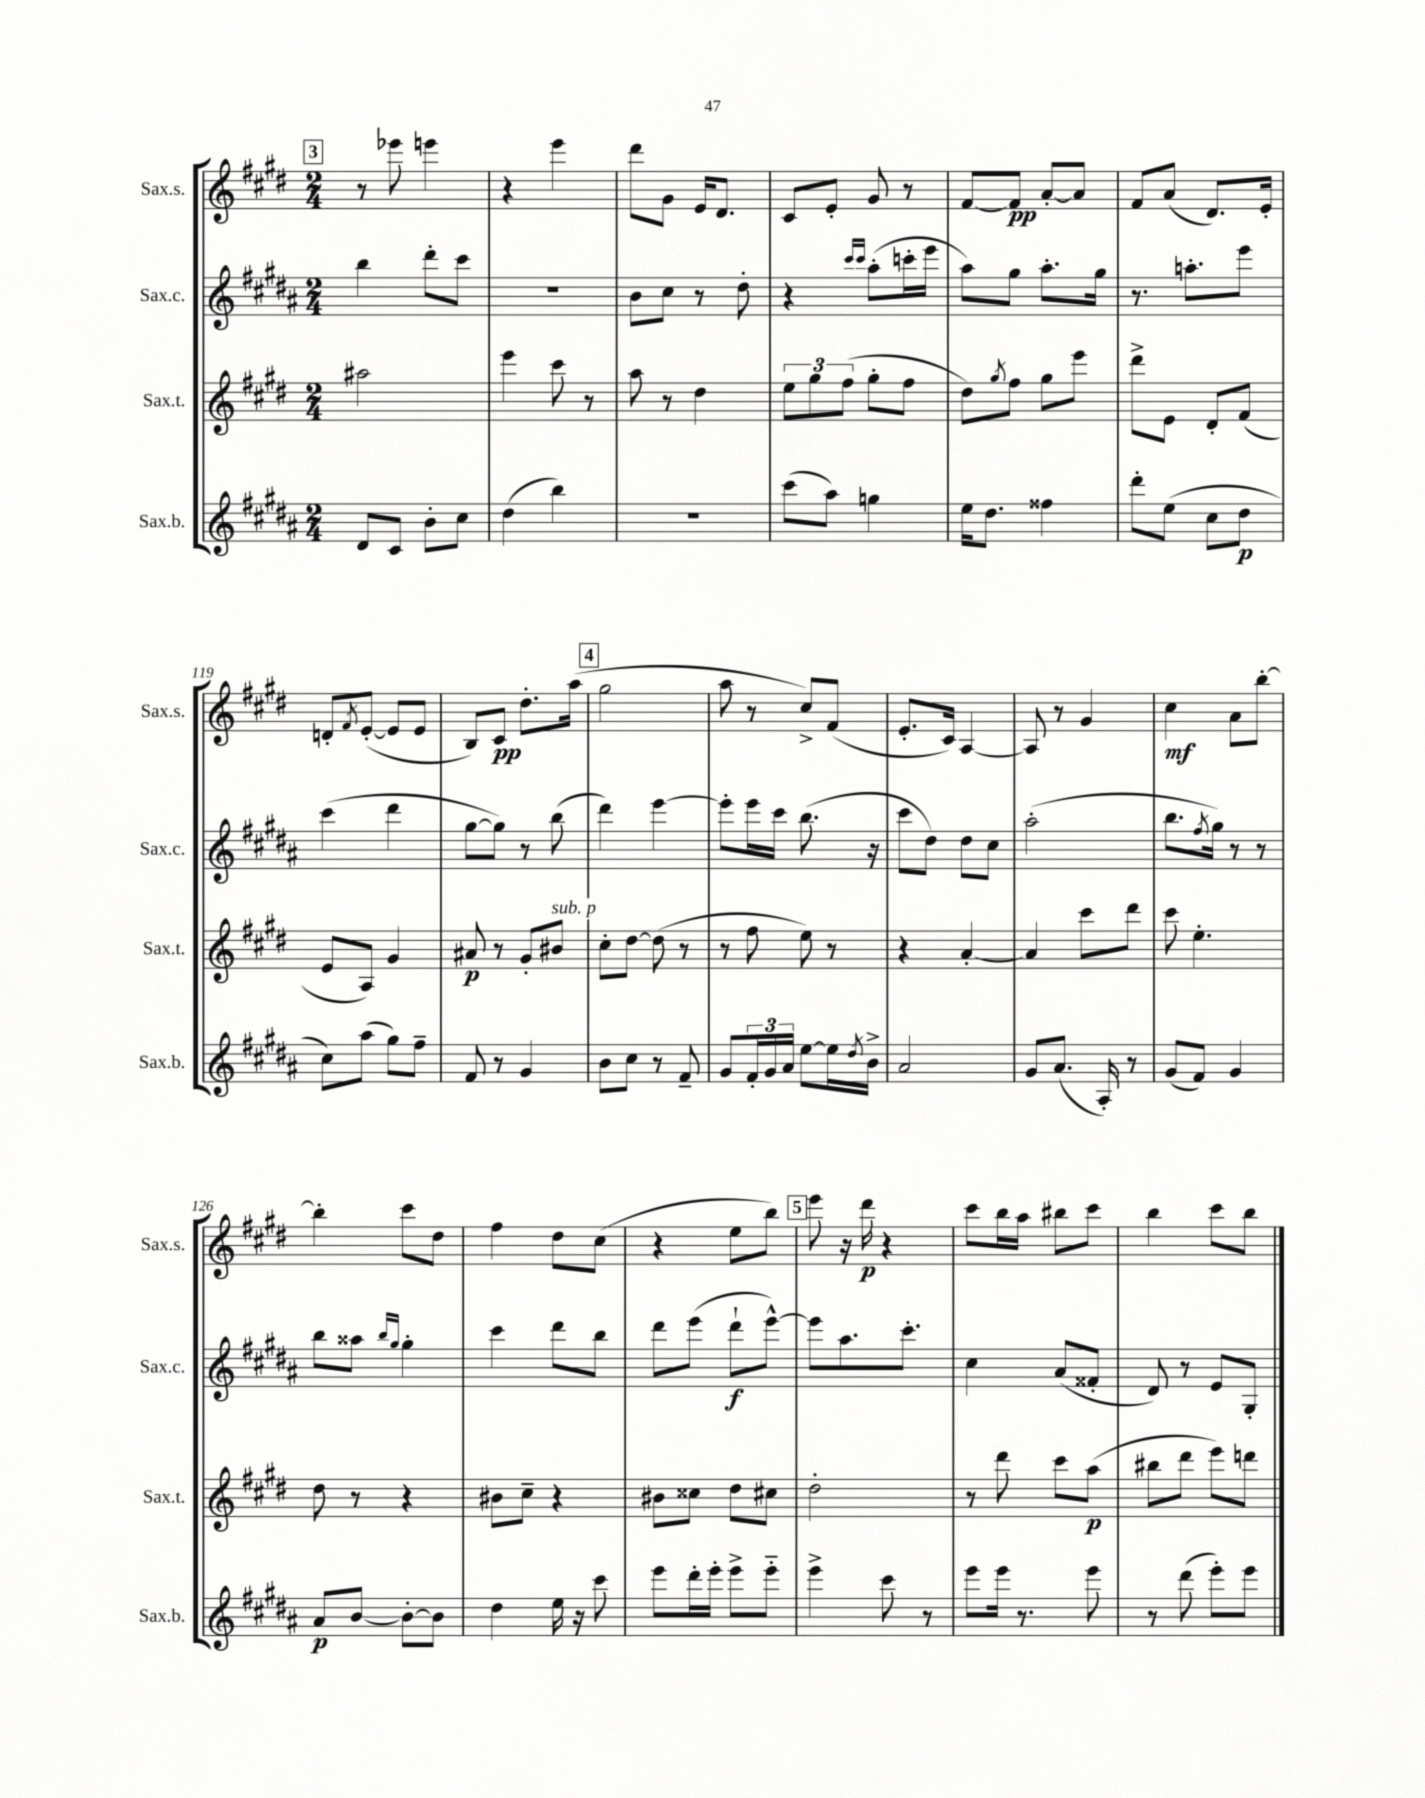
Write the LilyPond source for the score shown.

<<
\new StaffGroup <<
\new Staff = "s0" \with { instrumentName = "Sax.s." shortInstrumentName = "Sax.s." } {
    \clef treble \key e \major \numericTimeSignature \time 2/4
    \mark \markup { \box "3" } r8 ees'''8 e'''4 |
    r4 e'''4 |
    dis'''8 gis'8 e'16 dis'8. |
    cis'8 e'8-. gis'8 r8 |
    fis'8~ fis'8\pp a'8~-. a'8 |
    fis'8 a'8( dis'8.) e'16-. |
    d'8-. \acciaccatura { fis'8 } e'8~-.( e'8 e'8 |
    b8) cis'8\pp dis''8.-. a''16( |
    \mark \markup { \box "4" } gis''2 |
    a''8 r8 cis''8->) fis'8( |
    e'8.-. cis'16) a4~ |
    a8 r8 gis'4 |
    cis''4\mf a'8 b''8~-. |
    b''4-. cis'''8 dis''8 |
    fis''4 dis''8 cis''8( |
    r4 e''8 b''8) |
    \mark \markup { \box "5" } e'''8 r16 dis'''16\p r4 |
    cis'''8 b''16 a''16 bis''8 cis'''8 |
    b''4 cis'''8 b''8 \bar "|." |
}
\new Staff = "s1" \with { instrumentName = "Sax.c." shortInstrumentName = "Sax.c." } {
    \clef treble \key b \major \numericTimeSignature \time 2/4
    \mark \markup { \box "3" } b''4 dis'''8-. cis'''8 |
    r2 |
    b'8 cis''8 r8 dis''8-. |
    r4 \grace { cis'''16 cis'''16 } ais''8-.( c'''16-. e'''16 |
    ais''8) gis''8 ais''8.-. gis''16 |
    r8. a''8.-. e'''8 |
    cis'''4( dis'''4 |
    gis''8~ gis''8) r8 b''8( |
    \mark \markup { \box "4" } dis'''4) e'''4~ |
    e'''8-. e'''16 cis'''16 b''8.( r16 |
    cis'''8 dis''8) dis''8 cis''8 |
    ais''2-.( |
    b''8. \acciaccatura { fis''8 } gis''16) r8 r8 |
    b''8 aisis''8 \grace { b''16 gis''16 } gis''4-. |
    cis'''4 dis'''8 b''8 |
    dis'''8 e'''8( dis'''8-!\f e'''8~-^) |
    \mark \markup { \box "5" } e'''8 ais''8. cis'''8.-. |
    cis''4 ais'8( fisis'8-. |
    dis'8) r8 e'8 gis8-. \bar "|." |
}
\new Staff = "s2" \with { instrumentName = "Sax.t." shortInstrumentName = "Sax.t." } {
    \clef treble \key e \major \numericTimeSignature \time 2/4
    \mark \markup { \box "3" } ais''2 |
    e'''4 cis'''8 r8 |
    a''8 r8 dis''4 |
    \tuplet 3/2 { e''8 gis''8 fis''8( } gis''8-. fis''8 |
    dis''8) \acciaccatura { gis''8 } fis''8 gis''8 e'''8 |
    dis'''8-> e'8 dis'8-. fis'8( |
    e'8 a8) gis'4 |
    ais'8\p r8 gis'8-. bis'8^\markup { \italic "sub. p" } |
    \mark \markup { \box "4" } cis''8-. dis''8~ dis''8( r8 |
    r8 fis''8 e''8) r8 |
    r4 a'4~-. |
    a'4 cis'''8 dis'''8 |
    cis'''8 e''4.-. |
    dis''8 r8 r4 |
    bis'8 cis''8-- r4 |
    bis'8 cisis''8 dis''8 cis''8 |
    \mark \markup { \box "5" } dis''2-. |
    r8 dis'''8 cis'''8 a''8\p( |
    bis''8 dis'''8 e'''8) d'''8 \bar "|." |
}
\new Staff = "s3" \with { instrumentName = "Sax.b." shortInstrumentName = "Sax.b." } {
    \clef treble \key b \major \numericTimeSignature \time 2/4
    \mark \markup { \box "3" } dis'8 cis'8 b'8-. cis''8 |
    dis''4( b''4) |
    r2 |
    cis'''8( ais''8) g''4 |
    e''16 dis''8. fisis''4 |
    dis'''8-. e''8( cis''8 dis''8\p |
    cis''8) ais''8( gis''8) fis''8-- |
    fis'8 r8 gis'4 |
    \mark \markup { \box "4" } b'8 cis''8 r8 fis'8-- |
    gis'8 \tuplet 3/2 { fis'16-. gis'16 ais'16 } e''8~ e''16 \acciaccatura { dis''8 } b'16-> |
    ais'2 |
    gis'8 ais'8.( ais16-.) r8 |
    gis'8( fis'8) gis'4 |
    ais'8\p b'8~ b'8~-. b'8 |
    dis''4 e''16 r16 cis'''8 |
    e'''8 dis'''16-. e'''16-. e'''8-> e'''8-_ |
    \mark \markup { \box "5" } e'''4-> cis'''8 r8 |
    e'''8 e'''16 r8. e'''8 |
    r8 dis'''8( e'''8-.) e'''8 \bar "|." |
}
>>
>>
\layout { \context { \Score currentBarNumber = #113 } }
